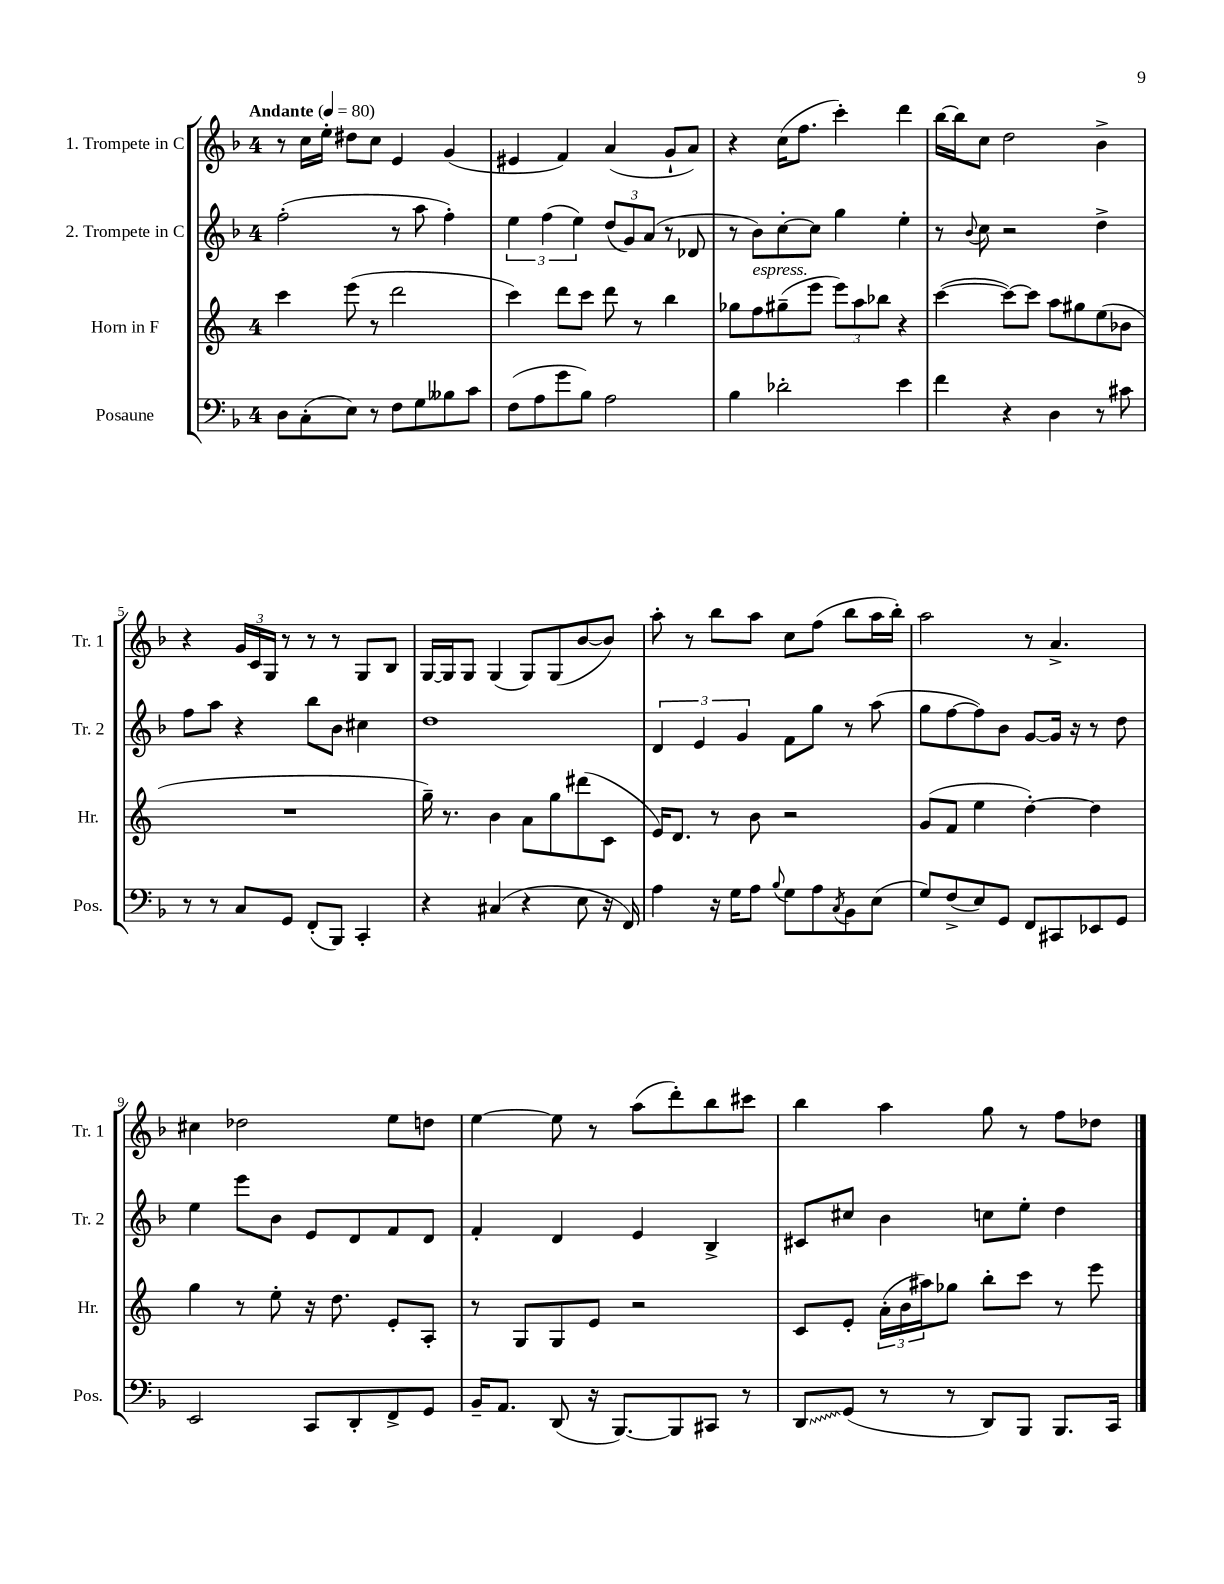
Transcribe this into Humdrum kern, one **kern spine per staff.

**kern	**kern	**kern	**kern
*staff4	*staff3	*staff2	*staff1
*clefF4	*clefG2	*clefG2	*clefG2
*k[b-]	*k[]	*k[b-]	*k[b-]
*M4/4	*M4/4	*M4/4	*M4/4
*MM80	*MM80	*MM80	*MM80
8D	4ccc	(2ff'	8r
(8C'	.	.	16cc
.	.	.	16ee'
8E)	(8eee	.	8dd#
8r	8r	.	8cc
8F	2ddd	8r	4e
8G	.	8aa	.
8B--	.	4ff')	(4g
8c	.	.	.
=	=	=	=
(8F	4ccc)	6ee	4e#
8A	.	.	.
.	.	(6ff	.
8g	8ddd	.	4f)
.	.	6ee)	.
8B-)	8ccc	.	.
2A	8ddd	(12dd	(4a
.	.	12g)	.
.	8r	.	.
.	.	(12a	.
.	4bb	8r	8g`
.	.	8d-	8a)
=	=	=	=
4B-	8gg-	8r	4r
.	8ff	8b-)	.
2d-'	(8gg#~	[8cc'	(16cc
.	.	.	8.ff
.	8eee	8cc]	.
.	12eee)	4gg	4ccc')
.	12aa	.	.
.	12bb-	.	.
4e	4r	4ee'	4ddd
=	=	=	=
4f	([4ccc	8r	[16bb-
.	.	.	16bb-]
.	.	8qqb-	.
.	.	8cc	8cc
4r	8ccc_)	2r	2dd
.	8ccc]	.	.
4D	8aa	.	.
.	8gg#	.	.
8r	(8ee	4dd^	4b-^
8c#	8b-	.	.
=	=	=	=
8r	1r	8ff	4r
8r	.	8aa	.
8C	.	4r	24g
.	.	.	24c
.	.	.	24G
8GG	.	.	8r
(8FF'	.	8bb-	8r
8BBB-)	.	8b-	8r
4CC'	.	4cc#	8G
.	.	.	8B-
=	=	=	=
4r	16gg~)	1dd	[16G
.	8.r	.	16G]
.	.	.	8G
(4C#	4b	.	(4G
4r	8a	.	8G)
.	8gg	.	(8G
8E	(8ddd#	.	[8b-
16r	8c	.	8b-])
16FF)	.	.	.
=	=	=	=
4A	16e)	6d	8aa'
.	8.d	.	.
.	.	.	8r
.	.	6e	.
16r	8r	.	8bb-
16G	.	.	.
.	.	6g	.
8A	8b	.	8aa
8qqB-	.	.	.
8G	2r	8f	8cc
8A	.	8gg	(8ff
8qC	.	.	.
8BB-	.	8r	8bb-
(8E	.	(8aa	16aa
.	.	.	16bb-')
=	=	=	=
8G)	(8g	8gg	2aa
(8F^	8f	[8ff	.
8E)	4ee	8ff])	.
8GG	.	8b-	.
8FF	[4dd')	[8g	8r
8CC#	.	16g]	4.a^
.	.	16r	.
8EE-	4dd]	8r	.
8GG	.	8dd	.
=	=	=	=
2EE	4gg	4ee	4cc#
.	8r	8eee	2dd-
.	8ee'	8b-	.
8CC	16r	8e	.
.	8.dd	.	.
8DD'	.	8d	.
8FF^	8e'	8f	8ee
8GG	8A'	8d	8dd
=	=	=	=
16BB-~	8r	4f'	[4ee
8.AA	.	.	.
.	8G	.	.
(8DD	8G	4d	8ee]
16r	8e	.	8r
[8.BBB-)	.	.	.
.	2r	4e	(8aa
8BBB-]	.	.	8ddd')
8CC#	.	4B-^	8bb-
8r	.	.	8ccc#
=	=	=	=
8DD	8c	8c#	4bb-
(8GG	8e'	8cc#	.
8r	(24a'	4b-	4aa
.	24b	.	.
.	24aa#)	.	.
8r	8gg-	.	.
8DD)	8bb'	8cc	8gg
8BBB-	8ccc	8ee'	8r
8.BBB-	8r	4dd	8ff
.	8eee	.	8dd-
16CC	.	.	.
==	==	==	==
*-	*-	*-	*-
